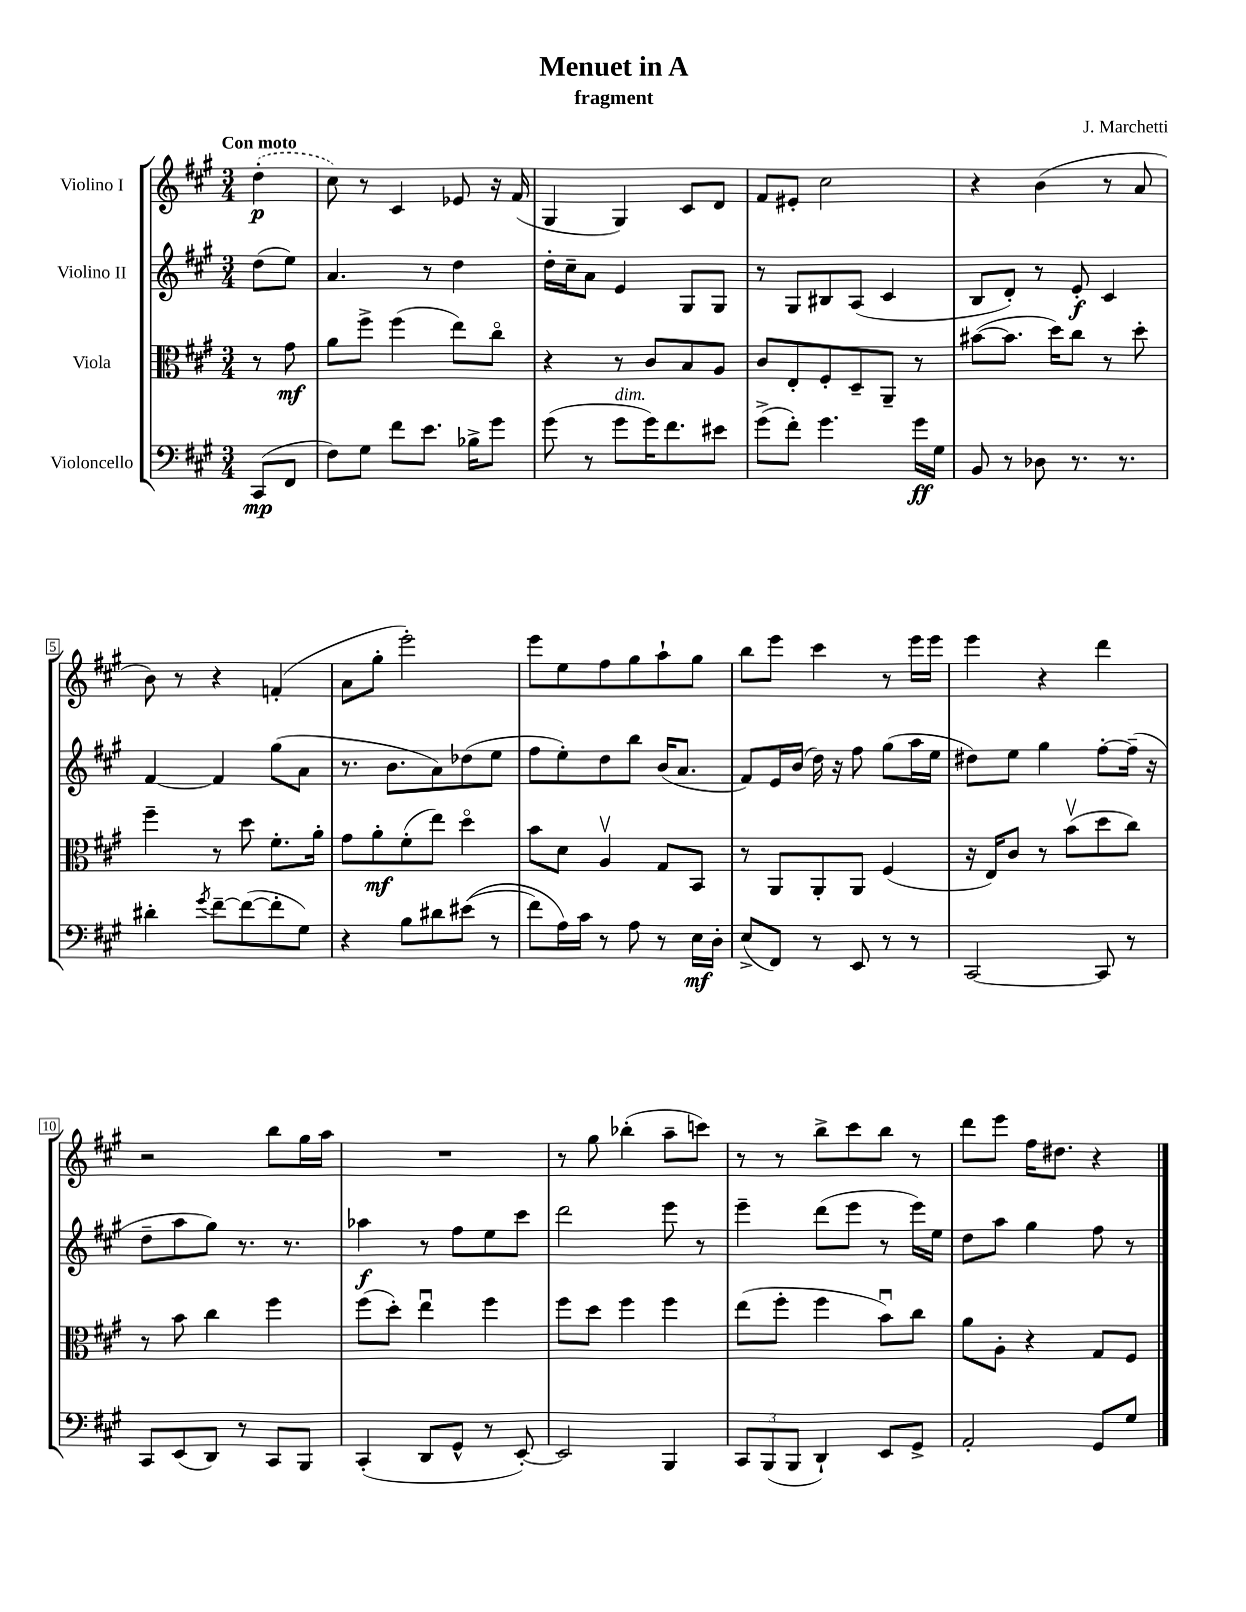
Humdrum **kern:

**kern	**kern	**kern	**kern
*staff4	*staff3	*staff2	*staff1
*clefF4	*clefC3	*clefG2	*clefG2
*k[f#c#g#]	*k[f#c#g#]	*k[f#c#g#]	*k[f#c#g#]
*M3/4	*M3/4	*M3/4	*M3/4
(8CC#	8r	(8dd	(4dd'
8FF#	8g#	8ee)	.
=	=	=	=
8F#)	8a	4.a	8cc#)
8G#	8ff#^	.	8r
8f#	(4ff#	.	4c#
8.e	.	8r	.
.	8ee)	4dd	8e-
16B-^	.	.	.
8g#	8cc#o	.	16r
.	.	.	(16f#
=	=	=	=
(8g#	4r	16dd'	4G#
.	.	16cc#~	.
8r	.	8a	.
8g#	8r	4e	4G#)
16g#)	8c#	.	.
8.f#	.	.	.
.	8B	8G#	8c#
8e#	8A	8G#	8d
=	=	=	=
(8g#^	8c#	8r	8f#
8f#')	8E'	8G#	8e#'
4.g#	8F#'	8B#	2cc#
.	8D~	(8A	.
.	8AA~	4c#	.
16g#	8r	.	.
16G#	.	.	.
=	=	=	=
8BB	([8b#	8B	4r
8r	8.b#]	8d')	.
8D-	.	8r	(4b
.	16dd)	.	.
8.r	8cc#	8e'	.
.	8r	4c#	8r
8.r	.	.	.
.	8dd'	.	8a
=	=	=	=
4d#'	4ff#~	[4f#	8b)
.	.	.	8r
8qg#	.	.	.
[8f#~	8r	4f#]	4r
(8f#_	8dd	.	.
8f#']	8.f#'	(8gg#	(4f'
8G#)	.	8a	.
.	16a'	.	.
=	=	=	=
4r	8g#	8.r	8a
.	8a'	.	8gg#'
.	.	8.b	.
8B	(8f#'	.	2eee')
8d#	8ee)	8a)	.
&((8e#	4ddo	(8dd-	.
8r	.	8ee	.
=	=	=	=
8f#)	8b	8ff#	8eee
16A&)	8d	8ee')	8ee
16c#	.	.	.
8r	4Av	8dd	8ff#
8A	.	8bb	8gg#
8r	8G#	(16b	8aa`
.	.	8.a	.
16E	8BB	.	8gg#
16D'	.	.	.
=	=	=	=
(8E^	8r	8f#)	8bb
8FF#)	8AA	16e	8eee
.	.	(16b	.
8r	8AA'	16dd)	4ccc#
.	.	16r	.
8EE	8AA	8ff#	.
8r	(4F#	(8gg#	8r
8r	.	16aa	16eee
.	.	16ee	16eee
=	=	=	=
[2CC#	16r	8dd#)	4eee
.	16E)	.	.
.	8c#	8ee	.
.	8r	4gg#	4r
.	(8bv	.	.
8CC#]	8dd	[8ff#'	4ddd
8r	8cc#)	(16ff#~]	.
.	.	16r	.
=	=	=	=
8CC#	8r	8dd~	2r
(8EE	8b	8aa	.
8DD)	4cc#	8gg#)	.
8r	.	8.r	.
8CC#	4ff#	.	8bb
.	.	8.r	.
8BBB	.	.	16gg#
.	.	.	16aa
=	=	=	=
(4CC#'	(8ff#	4aa-	2.r
.	8dd')	.	.
8DD	4eeu	8r	.
8GG#^^	.	8ff#	.
8r	4ff#	8ee	.
[8EE')	.	8ccc#	.
=	=	=	=
2EE]	8ff#	2ddd	8r
.	8dd	.	8gg#
.	4ff#	.	(4bb-'
4BBB	4ff#	8eee	8aa~
.	.	8r	8ccc)
=	=	=	=
12CC#	(8ee	4eee~	8r
(12BBB	.	.	.
.	8ff#'	.	8r
12BBB	.	.	.
4DD`)	4ff#	(8ddd	8bb^
.	.	8eee	8ccc#
8EE	8bu)	8r	8bb
8GG#^	8cc#	16eee)	8r
.	.	16ee	.
=	=	=	=
2AA'	8a	8dd	8ddd
.	8A'	8aa	8eee
.	4r	4gg#	16ff#
.	.	.	8.dd#
8GG#	8G#	8ff#	4r
8G#	8F#	8r	.
==	==	==	==
*-	*-	*-	*-
